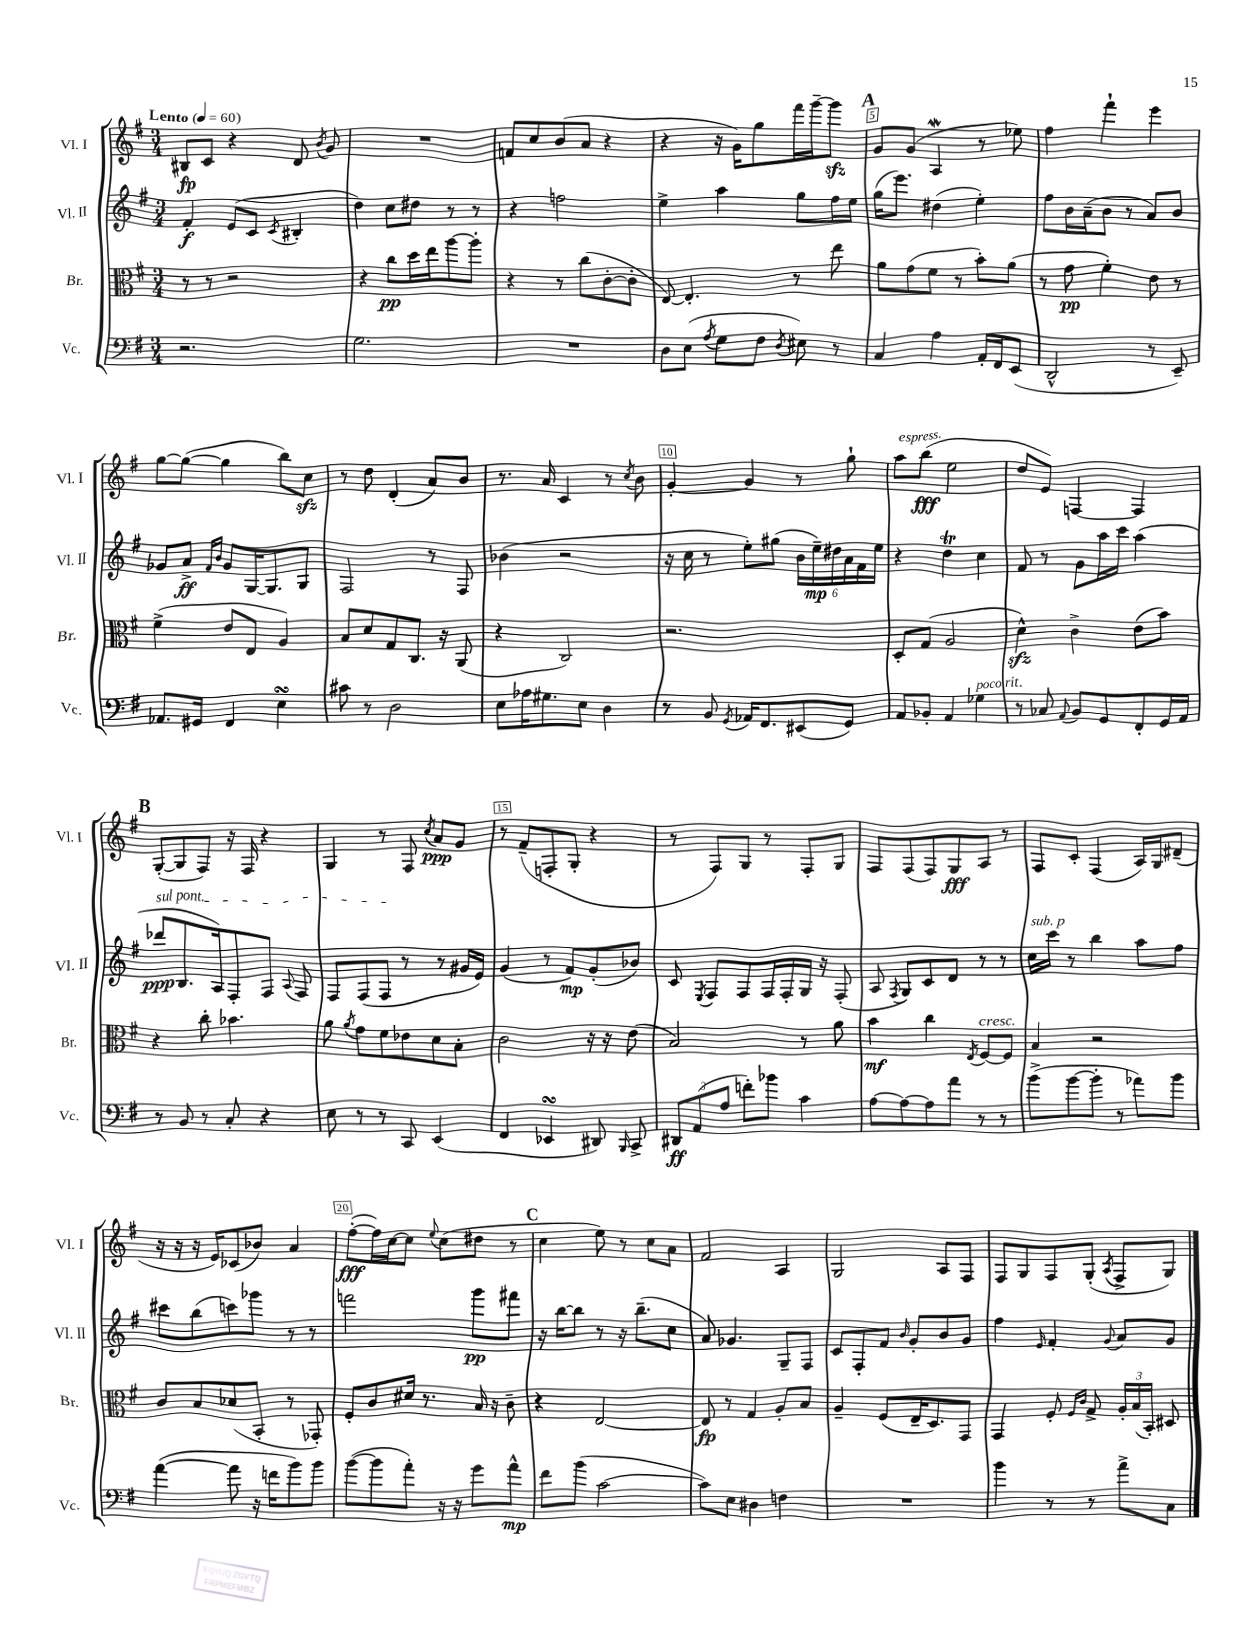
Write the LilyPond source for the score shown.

<<
\new StaffGroup <<
\new Staff = "s0" \with { instrumentName = "Vl. I" shortInstrumentName = "Vl. I" } {
    \clef treble \key g \major \numericTimeSignature \time 3/4 \tempo "Lento" 4 = 60
    \autoBeamOff bis8[\fp c'8] r4 d'8 \acciaccatura { b'8 } g'8 |
    R2. |
    f'8[ c''8 b'8( a'8] r4 |
    r4 r16 g'16[) g''8 fis'''16 g'''16~-- g'''8]\sfz |
    \mark \markup { \bold "A" } g'8[ g'8]( a4\mordent r8 ees''8) |
    fis''4 fis'''4-! e'''4 |
    g''8[~ g''8]~( g''4 b''8[) c''8]\sfz |
    r8 d''8 d'4-.( a'8[) b'8] |
    r8. a'16 c'4 r8 \acciaccatura { c''8 } b'8 |
    g'4~-. g'4 r8 g''8-! |
    a''8[^\markup { \italic "espress." } b''8]\fff( e''2 |
    d''8[ e'8]) f4~ f4 |
    \mark \markup { \bold "B" } g8[~-.( g8 fis8]) r16 fis16 r4 |
    g4 r8 fis8 \acciaccatura { c''8 } a'8[\ppp g'8] |
    r8 fis'8[--( f8-. g8]-. r4 |
    r8 fis8[) g8] r8 fis8[-. g8] |
    fis8[ fis8( fis8) g8\fff a8] r8 |
    fis8[ c'8]-. fis4( a16[) g16 dis'8]--( |
    r16 r16 r16 e'16[) ces'8( bes'8]) a'4 |
    fis''8[~-.\fff( fis''16) c''16~ c''8] \appoggiatura { e''8 } c''8[( dis''8] r8 |
    \mark \markup { \bold "C" } c''4 e''8) r8 c''8[ a'8] |
    fis'2 a4 |
    g2 a8[ fis8] |
    fis8[ g8 fis8 g8]-.( \acciaccatura { a8 } fis8[-> g8]) \bar "|." |
}
\new Staff = "s1" \with { instrumentName = "Vl. II" shortInstrumentName = "Vl. II" } {
    \clef treble \key g \major \numericTimeSignature \time 3/4
    \autoBeamOff fis'4-.\f e'8[( c'8] \acciaccatura { c'8 } bis4-. |
    d''4) c''8[ dis''8] r8 r8 |
    r4 f''2 |
    e''4-> a''4 g''8[ fis''16 e''16] |
    \mark \markup { \bold "A" } g''16[( e'''8.]) dis''4( e''4-.) |
    fis''8[ b'16 a'16--( b'8] r8 a'8[) b'8] |
    ges'8[ a'8]->\ff \grace { fis'16[ b'16] } ges'8[ g16~ g8. g8] |
    fis2 r8 fis8 |
    bes'4( r2 |
    r16 c''16 r8 e''8[-.) gis''8]( \tuplet 6/4 { b'16[ e''16--\mp) dis''16 a'16 fis'16 e''16] } |
    r4 d''4\trill c''4 |
    fis'8 r8 g'8[ a''16 c'''16] a''4( |
    \mark \markup { \bold "B" } \once \override TextSpanner.bound-details.left.text = \markup { \italic "sul pont." } des'''8[\ppp\startTextSpan b8. a16) fis8-. fis8] \appoggiatura { a8 } fis8 |
    fis8[ fis8( fis8]\stopTextSpan r8 r8 gis'16[ e'16]) |
    g'4( r8 fis'8[\mp) g'8-.( bes'8]) |
    c'8 \acciaccatura { e8 } fis8[ fis8 fis16 fis16-. g16] r16 fis8-.( |
    a8 \acciaccatura { fis8 } g8[) c'8 d'8] r8 r8 |
    c''16[^\markup { \italic "sub. p" } c'''16] r8 b''4 a''8[ fis''8] |
    cis'''8[ b''8( c'''8) ges'''8] r8 r8 |
    f'''2 g'''8[\pp fis'''8] |
    \mark \markup { \bold "C" } r16 b''16[~ b''8] r8 r16 b''8.[--( c''8] |
    a'8) ges'4. g8[-- fis8] |
    c'8[ fis8-. fis'8] \grace { b'16 } g'8[-. b'8 g'8] |
    fis''4 \grace { e'16 } fis'4-. \appoggiatura { g'8 } a'8[ g'8] \bar "|." |
}
\new Staff = "s2" \with { instrumentName = "Br." shortInstrumentName = "Br." } {
    \clef alto \key g \major \numericTimeSignature \time 3/4
    \autoBeamOff r8 r8 r2 |
    r4 c''8[\pp d''16 e''16 a''8~ a''8]-. |
    r4 r8 c''8[( c'8~-. c'8]-. |
    e8~) e4.-. r8 e''8 |
    \mark \markup { \bold "A" } a'8[ g'8( fis'8] r8 b'8[-.) a'8]( |
    r8 g'8\pp fis'4-.) e'8 r8 |
    fis'4->( e'8[ e8] a4) |
    b8[ d'8 g8 c8.] r16 a,8( |
    r4 c2) |
    r2. |
    d8[-. g8]( a2 |
    d'4-^\sfz) c'4-> e'8[( b'8]) |
    \mark \markup { \bold "B" } r4 c''8-. bes'4. |
    a'8 \acciaccatura { a'8 } g'8[ fis'8 ees'8 d'8 b8]-. |
    c'2 r16 r16 e'8( |
    b2) r8 a'8 |
    b'4\mf c''4 \acciaccatura { e8 } fis8[~^\markup { \italic "cresc." } fis8] |
    b4 r2 |
    c'8[ b8 des'8( b,8]-. r8 ges,8-.) |
    fis8[-. c'8 dis'16] r8. b16 r16 c'8-- |
    \mark \markup { \bold "C" } r4 e2~ |
    e8\fp r8 g4 a8[-. b8] |
    a4-- fis8[( e16-- d8.) g,8] |
    g,4 fis8-. \grace { fis16[ c'16] } g8-> \tuplet 3/2 { a16[-. b16( b,16]-.) } dis8 \bar "|." |
}
\new Staff = "s3" \with { instrumentName = "Vc." shortInstrumentName = "Vc." } {
    \clef bass \key g \major \numericTimeSignature \time 3/4
    \autoBeamOff r2. |
    g2. |
    R2. |
    d8[ e8]( \acciaccatura { a8 } g8[ fis8] \acciaccatura { d8 } eis8) r8 |
    \mark \markup { \bold "A" } c4 a4 a,16[-. fis,16 e,8]( |
    d,2-^ r8 e,8--) |
    aes,8.[ gis,16] fis,4 e4\turn |
    cis'8 r8 d2 |
    e8[ aes16 gis8. e8] d4 |
    r8 b,8 \acciaccatura { g,8 } aes,16[ fis,8. eis,8( g,8]) |
    a,8[ bes,8]-. a,4 ges4^\markup { \italic "poco rit." } |
    r8 ces8 \appoggiatura { a,8 } b,8[ g,8 fis,8-. g,16 a,16] |
    \mark \markup { \bold "B" } r8 b,8 r8 c8-. r4 |
    e8 r8 r8 c,8 e,4( |
    fis,4 ees,4\turn dis,8) \grace { b,,16 } c,8-> |
    \tuplet 3/2 { dis,8[\ff a,8( a8] } f'8[-.) bes'8] c'4 |
    a8[~ a8~ a8 a'8] r8 r8 |
    b'8[->( b'8~ b'8]-. r8 aes'8[) b'8] |
    a'4~( a'8 r16 f'16[ b'8) b'8] |
    b'8[~( b'8 a'8]-.) r16 r16 g'8[ a'8]-^\mp |
    \mark \markup { \bold "C" } fis'8[ b'8]( c'2~ |
    c'8[) e8] dis4 f4 |
    R2. |
    b'4 r8 r8 a'8[-> c8] \bar "|." |
}
>>
>>
\layout { \context { \Score \override BarNumber.break-visibility = ##(#f #t #t) barNumberVisibility = #(every-nth-bar-number-visible 5) \override BarNumber.stencil = #(make-stencil-boxer 0.1 0.3 ly:text-interface::print) } }
